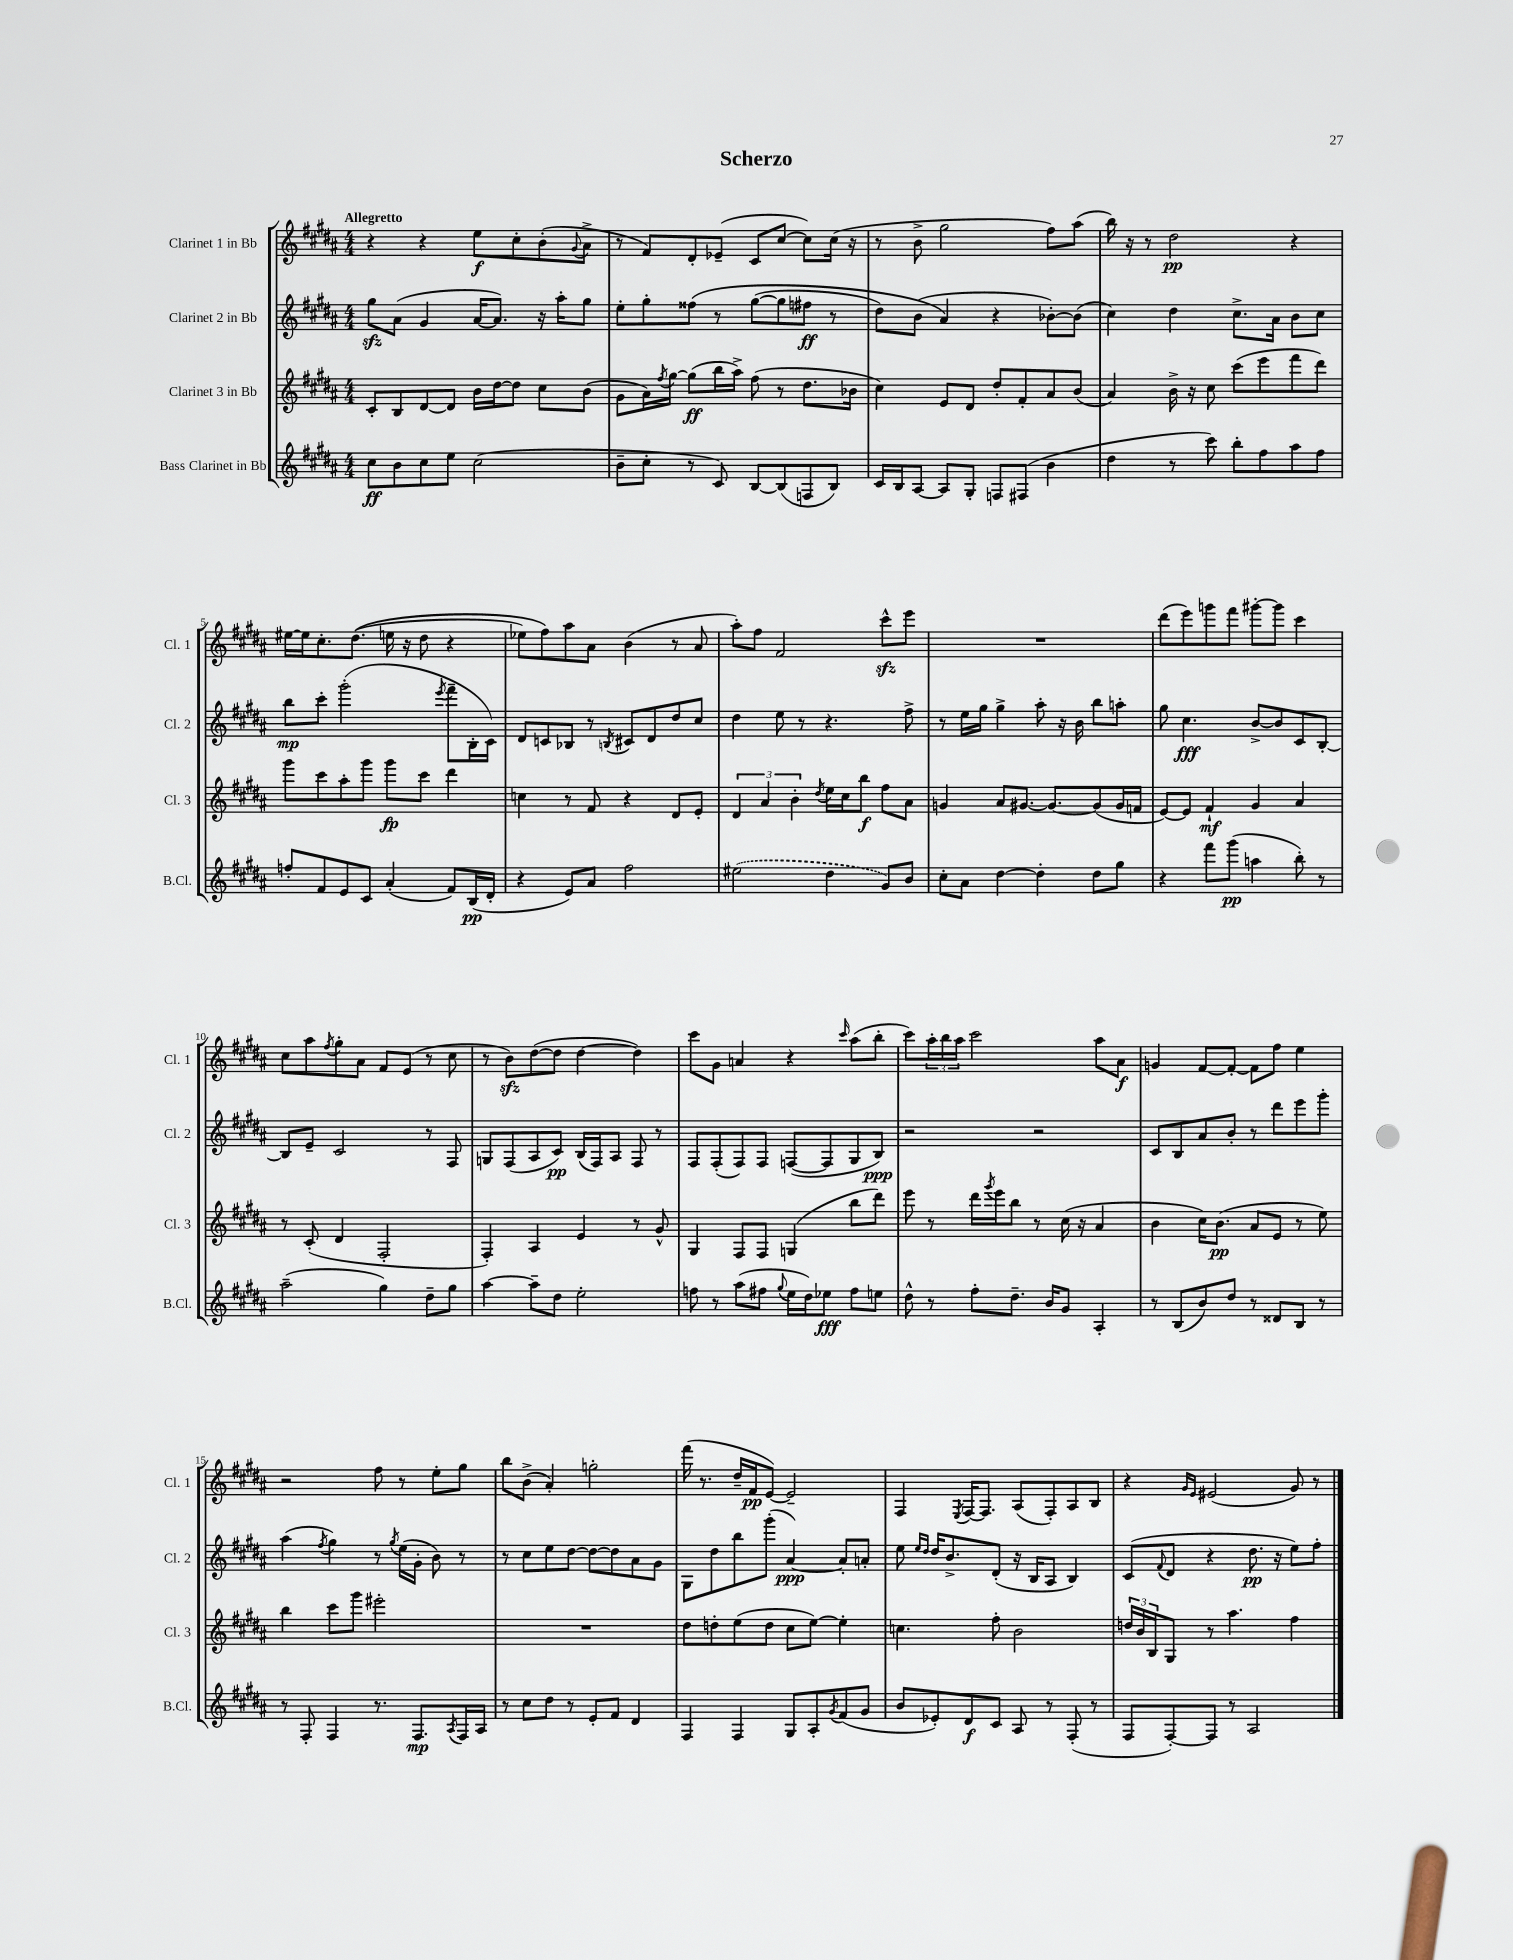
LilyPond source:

\header { title = "Scherzo" }
<<
\new StaffGroup <<
\new Staff = "s0" \with { instrumentName = "Clarinet 1 in Bb" shortInstrumentName = "Cl. 1" } {
    \clef treble \key b \major \numericTimeSignature \time 4/4 \tempo "Allegretto"
    r4 r4 e''8\f cis''8-. b'8-.( \appoggiatura { gis'8 } ais'8-> |
    r8 fis'8) dis'8-. ees'8--( cis'8 cis''8~ cis''8) cis''16( r16 |
    r8 b'8-> gis''2 fis''8) ais''8( |
    b''16) r16 r8 dis''2\pp r4 |
    eis''16~ eis''16 cis''8.-. dis''8.(\( e''16 r16 dis''8 r4 |
    ees''8) fis''8\) ais''8 ais'8 b'4( r8 ais'8 |
    ais''8-.) fis''8 fis'2 cis'''8-^\sfz e'''8 |
    R1 |
    dis'''8( e'''8) g'''8 fis'''8 gis'''8~-. gis'''8 cis'''4 |
    cis''8 ais''8 \acciaccatura { fis''8 } gis''8-. ais'8 fis'8 e'8( r8 cis''8 |
    r8 b'8\sfz) dis''8~( dis''8 dis''4~ dis''4) |
    cis'''8 gis'8 a'4 r4 \grace { cis'''16 } ais''8( b''8-. |
    cis'''8) \tuplet 3/2 { ais''16-. b''16 ais''16 } cis'''2 ais''8 ais'8\f |
    g'4 fis'8~ fis'8~-. fis'8 fis''8 e''4 |
    r2 fis''8 r8 e''8-. gis''8 |
    b''8 b'8->( ais'4-.) g''2-. |
    fis'''16( r8. dis''16-- fis'16\pp e'8~) e'2-- |
    fis4 \acciaccatura { e8 } fis16~ fis8. ais8( fis8-.) ais8 b8 |
    r4 \grace { gis'16 e'16 } eis'2( gis'8) r8 \bar "|." |
}
\new Staff = "s1" \with { instrumentName = "Clarinet 2 in Bb" shortInstrumentName = "Cl. 2" } {
    \clef treble \key b \major \numericTimeSignature \time 4/4
    gis''8\sfz ais'8( gis'4 ais'16~ ais'8.) r16 ais''16-. gis''8 |
    e''8-. gis''8-. fisis''8\( r8 gis''8~( gis''8 fis''8\ff r8 |
    dis''8) b'8( ais'4\) r4 bes'8~-.) bes'8( |
    cis''4) dis''4 cis''8.-> ais'16 b'8 cis''8 |
    b''8\mp cis'''8-. gis'''2-.( \acciaccatura { e'''8 } fis'''8-- b16-. cis'16) |
    dis'8 c'8 bes8 r8 \acciaccatura { b8 } cis'8 dis'8 dis''8 cis''8 |
    dis''4 e''8 r8 r4. fis''8-> |
    r8 e''16 gis''16 gis''4-> ais''8-. r16 b'16 b''8 a''8-. |
    gis''8 cis''4.\fff b'8~-> b'8 cis'8 b8~-. |
    b8 e'8-- cis'2 r8 fis8 |
    g8 fis8( ais8 cis'8\pp) b16( fis16) ais8 fis8 r8 |
    fis8 fis8-.( fis8) fis8 f8~( f8 gis8 b8\ppp) |
    r2 r2 |
    cis'8 b8 ais'8 b'8-. r8 dis'''8 e'''8 gis'''8-. |
    ais''4( \acciaccatura { fis''8 } gis''4) r8 \acciaccatura { gis''8 } e''16( gis'16-. b'8) r8 |
    r8 cis''8 e''8 dis''8~ dis''8~ dis''8 ais'8 gis'8 |
    gis8 dis''8 b''8 gis'''8-.( ais'4~\ppp) ais'8-. a'8-. |
    e''8 \grace { e''16 dis''16 } dis''16 b'8.-> dis'8-.( r16 b16 ais8 b4) |
    cis'8( \appoggiatura { fis'8 } dis'8 r4 dis''8.\pp r16 e''8) fis''8-. \bar "|." |
}
\new Staff = "s2" \with { instrumentName = "Clarinet 3 in Bb" shortInstrumentName = "Cl. 3" } {
    \clef treble \key b \major \numericTimeSignature \time 4/4
    cis'8-. b8 dis'8~ dis'8 b'16 dis''16~ dis''8 cis''8 b'8( |
    gis'8 ais'16) \acciaccatura { fis''8 } gis''16~ gis''8\ff( b''16 ais''16->) fis''8( r8 dis''8. bes'16 |
    cis''4) e'8 dis'8 dis''8-. fis'8-. ais'8 b'8( |
    ais'4) b'16-> r16 cis''8 cis'''8( e'''8 fis'''8 dis'''8) |
    gis'''8 cis'''8 ais''8-. gis'''8 gis'''8\fp cis'''8 dis'''4 |
    c''4 r8 fis'8 r4 dis'8 e'8-. |
    \tuplet 3/2 { dis'4 ais'4 b'4-. } \acciaccatura { dis''8 } e''16 cis''16 b''8\f fis''8 ais'8 |
    g'4 ais'8 gis'8.~ gis'8.~ gis'8( gis'16 f'16 |
    e'8~) e'8 fis'4-!\mf gis'4 ais'4 |
    r8 cis'8-.( dis'4 fis2-. |
    fis4-.) ais4 e'4 r8 gis'8-^ |
    gis4 fis8 fis8 g4( b''8 dis'''8) |
    e'''8 r8 dis'''16 \acciaccatura { gis'''8 } e'''16 b''8 r8 cis''16( r16 ais'4 |
    b'4 cis''16) b'8.\pp( ais'8 e'8 r8 e''8) |
    b''4 cis'''8 gis'''8 eis'''2-. |
    R1 |
    dis''8 d''8-. e''8( d''8 cis''8 e''8~) e''4-. |
    c''4. fis''8-. b'2 |
    \tuplet 3/2 { d''16 b'16 b16 } gis8 r8 ais''4. fis''4 \bar "|." |
}
\new Staff = "s3" \with { instrumentName = "Bass Clarinet in Bb" shortInstrumentName = "B.Cl." } {
    \clef treble \key b \major \numericTimeSignature \time 4/4
    cis''8\ff b'8 cis''8 e''8 cis''2( |
    b'8-- cis''8-. r8 cis'8) b8~ b8( f8 b8) |
    cis'16 b16 ais8~ ais8 gis8-. f8 fis8( b'4 |
    dis''4 r8 cis'''8) b''8-. fis''8 ais''8 fis''8 |
    f''8-. fis'8 e'8 cis'8 ais'4-.( fis'8) b16\pp( dis'16-. |
    r4 e'8) ais'8 fis''2 |
    \once \slurDashed eis''2( dis''4 gis'8) b'8 |
    cis''8-. ais'8 dis''4~ dis''4-. dis''8 gis''8 |
    r4 fis'''8 gis'''8\pp( a''4 b''8-.) r8 |
    ais''2--( gis''4) dis''8-- gis''8 |
    ais''4~ ais''8-- dis''8 e''2-. |
    f''8 r8 ais''8( fis''8 \appoggiatura { gis''8 } e''16 dis''16) ees''8\fff fis''8 e''8 |
    dis''8-^ r8 fis''8-. dis''8.-- b'16 gis'8 ais4-. |
    r8 b8( b'8) dis''8 r8 disis'8 b8 r8 |
    r8 fis8-. fis4 r8. fis8.\mp \acciaccatura { ais8 } fis16 ais16 |
    r8 cis''8 dis''8 r8 e'8-. fis'8 dis'4 |
    fis4 fis4 gis8 ais8-. \acciaccatura { gis'8 } fis'8( gis'8 |
    b'8 ees'8-.) dis'8\f cis'8 ais8 r8 fis8-.( r8 |
    fis8 fis8~-.) fis8 r8 ais2 \bar "|." |
}
>>
>>
